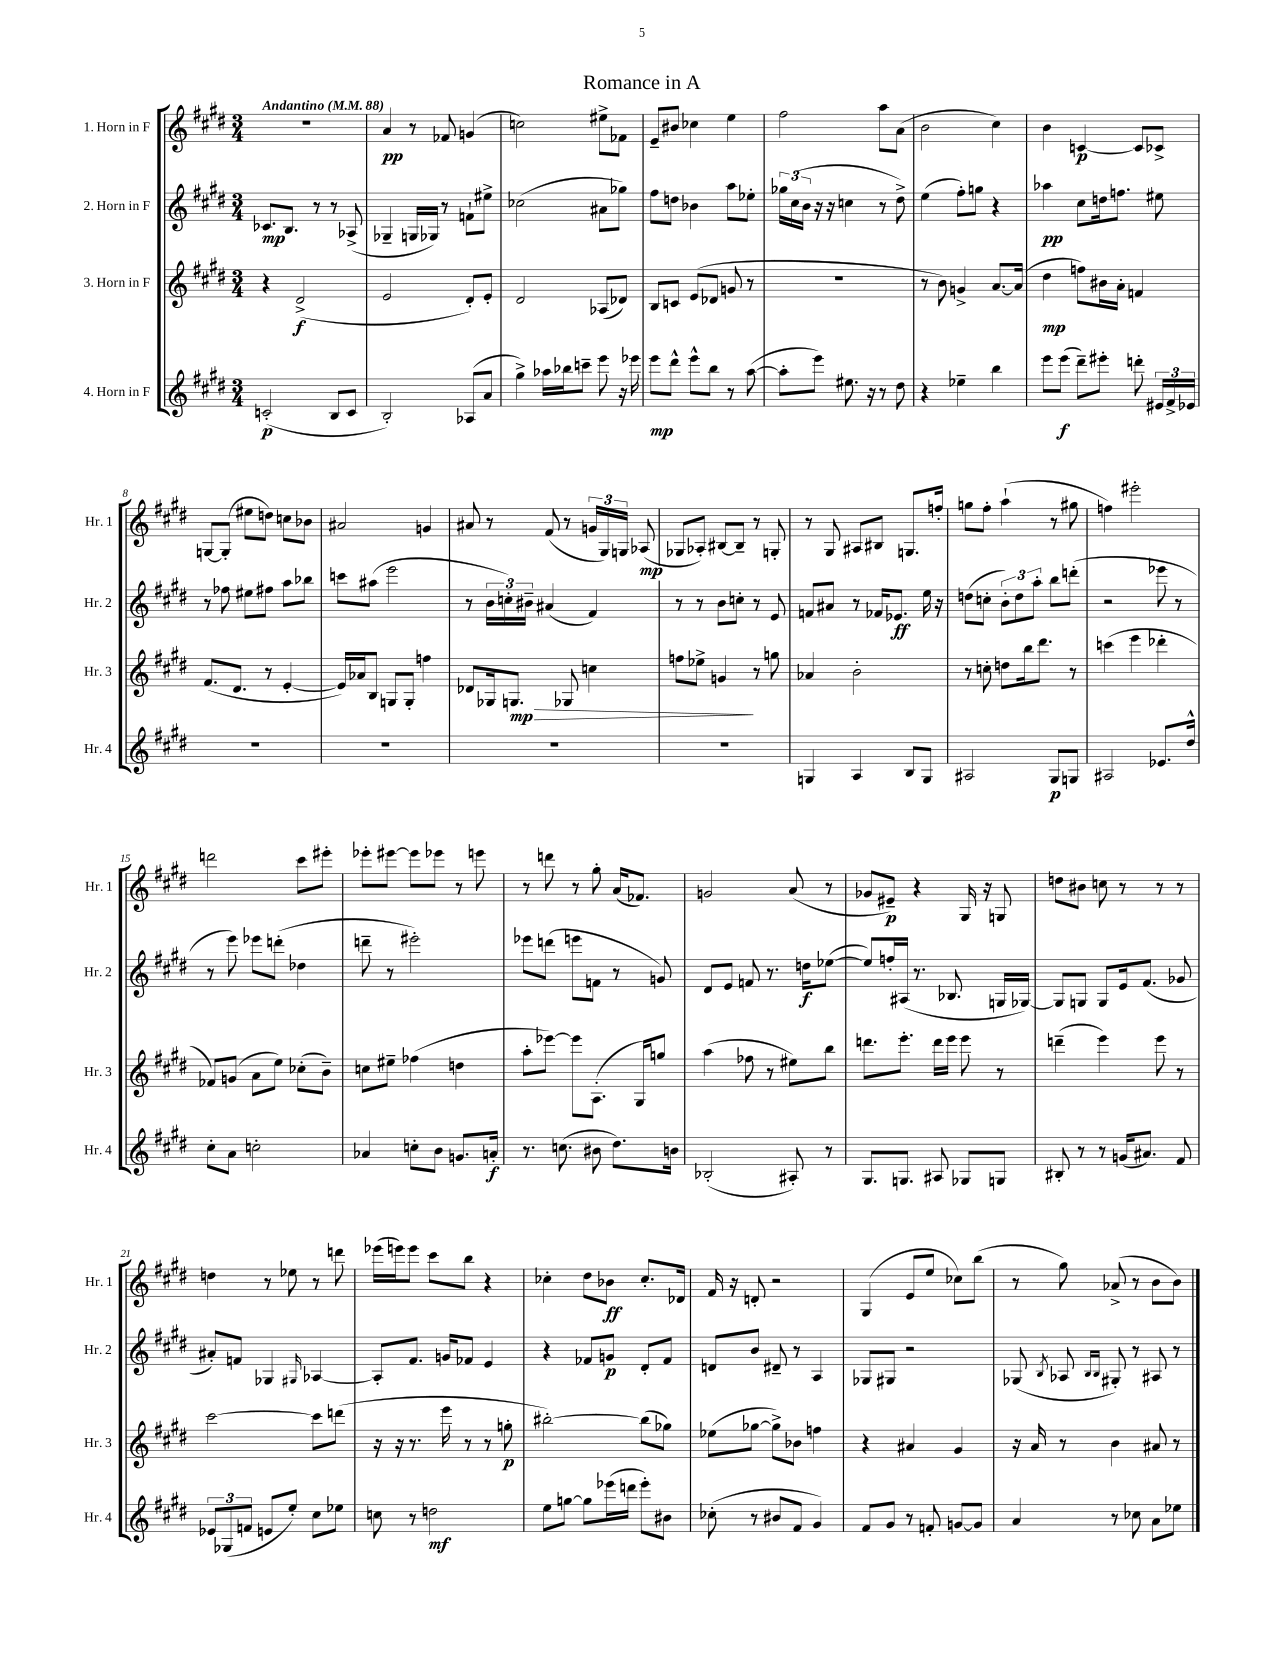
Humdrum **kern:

**kern	**kern	**kern	**kern
*staff4	*staff3	*staff2	*staff1
*clefG2	*clefG2	*clefG2	*clefG2
*k[f#c#g#d#]	*k[f#c#g#d#]	*k[f#c#g#d#]	*k[f#c#g#d#]
*M3/4	*M3/4	*M3/4	*M3/4
*MM88	*MM88	*MM88	*MM88
(2c'	4r	8.c-	2.r
.	.	8.B	.
.	(2d#^	.	.
.	.	8r	.
8B	.	8r	.
8c	.	(8A-^	.
=	=	=	=
2B')	2e	4G-~	4a
.	.	16G	8r
.	.	16G-)	.
.	.	8r	8f-
(8A-	8d#')	8f`	(4g
8a	8e'	8ee#^	.
=	=	=	=
4gg#^)	2d#	(2cc-	2cc)
16aa-	.	.	.
16bb-	.	.	.
8ccc~	.	.	.
8eee	(8A-	8a#	8ee#^
16r	8d-)	8gg-)	8f-
16eee-	.	.	.
=	=	=	=
8eee	8B	8ff#	8e~
8ddd#^^	8c	8dd	8b#
8eee^^	(8e	4b-	4cc-
8bb	8d-	.	.
8r	8g	8aa	4ee
([8aa	8r	8ee-'	.
=	=	=	=
8aa']	2.r	24gg-	2ff#
.	.	(24cc#	.
.	.	24b	.
8eee)	.	16r	.
.	.	16r	.
8.ee#	.	4cc	.
16r	.	.	.
8r	.	8r	8aa
8dd#	.	8dd#^)	(8a
=	=	=	=
4r	8r	(4ee	2b
.	8b)	.	.
4ee-~	4g^	8ff#')	.
.	.	8gg	.
4bb	[8.a	4r	4cc#)
.	(16a]	.	.
=	=	=	=
8eee	4dd#	4aa-	4b
(8eee	.	.	.
8ddd#~)	8ff)	8cc#	[4c
8eee#'	16b#	16dd	.
.	16a'	8.ff	.
8ddd'	4f	.	8c]
24e#	.	8ee#	8c-^
24f#^	.	.	.
24e-	.	.	.
=	=	=	=
2.r	(8.f#	8r	[8G
.	.	8ff-	(8G']
.	8.d#	.	.
.	.	8ee#	8ee#
.	8r	8ff#	8dd)
.	[4e'	8aa	8cc
.	.	8bb-	8b-
=	=	=	=
2.r	16e])	8ccc	2a#
.	16a-	.	.
.	8B	(8aa#	.
.	8G	2eee	.
.	8G'	.	.
.	4ff	.	4g
=	=	=	=
2.r	8d-	8r	8a#
.	16G-	24b	8r
.	.	24cc')	.
.	8.G	.	.
.	.	24b#~	.
.	.	(4a#	(8f#
.	8G-	.	8r
.	4cc	4f#)	24g
.	.	.	24G#)
.	.	.	24G
.	.	.	(8A-
=	=	=	=
2.r	8ff	8r	8G-
.	8ee-^	8r	8A-')
.	4g	8b	[8B#
.	.	8cc'	8B#~]
.	8r	8r	8r
.	8gg	8e	8G'
=	=	=	=
4G	4a-	8f	8r
.	.	8a#	8G#
4A	2b'	8r	8A#
.	.	16f-	8B#
.	.	8.e-	.
8B	.	.	8.G
8G	.	16ee	.
.	.	16r	16ff'
=	=	=	=
2A#	8r	(8dd	8gg
.	8cc'	8cc'	8ff#'
.	8dd	12b')	(4aa`
.	.	12dd	.
.	16bb	.	.
.	.	12aa'	.
.	8.ddd#	.	.
8G#	.	8bb	8r
8G	8r	(8ddd'	8gg#
=	=	=	=
2A#	(4ccc	2r	4ff)
.	4eee	.	2eee#'
8.e-	4ddd-'	8eee-	.
.	.	8r	.
16dd#^^	.	.	.
=	=	=	=
8cc#'	8f-)	8r	2ddd
8a	(8g	8eee)	.
2cc'	8a	8eee-	.
.	8ee)	(8ddd'	.
.	(8cc-'	4dd-	8ccc#
.	8b~)	.	8eee#'
=	=	=	=
4a-	8cc	8ddd~	8eee-'
.	8ee#~	8r	[8eee#
8cc'	(4ff-	2eee#')	8eee#]
8b	.	.	8eee-
8.g	4dd	.	8r
.	.	.	8eee
16a'	.	.	.
=	=	=	=
8.r	8aa'	8eee-	8r
.	[8eee-)	(8ddd	8ddd
(8.cc	.	.	.
.	8eee-]	8eee	8r
8b#	(8.A'	8f	8gg#'
8.dd#)	.	8r	(16a
.	16G#)	.	8.f-)
.	8gg	8g)	.
16b	.	.	.
=	=	=	=
(2B-'	(4aa	8d#	2g
.	.	8e	.
.	8ff-	8f	.
.	8r	8.r	.
8A#')	8ee#)	.	(8a
.	.	16dd	.
8r	8bb	([8ee-	8r
=	=	=	=
8.G#	8.ddd	8ee-])	8g-
.	.	16ff'	8e#~)
8.G	8.eee'	(16A#	.
.	.	8.r	4r
8A#	16ddd	.	.
.	16eee	8.B-	.
8G-	8eee	.	16G#
.	.	.	16r
8G	8r	16G	8G
.	.	[16G-)	.
=	=	=	=
8B#'	(4ddd~	8G-]	8dd
8r	.	8G	8b#
8r	4eee)	8G	8cc
(16g	.	16e	8r
8.a#)	.	(8.f#	.
.	8eee	.	8r
8f#	8r	8g-	8r
=	=	=	=
12e-	[2ccc#	8a#')	4dd
(12G-	.	.	.
.	.	8f	.
12f	.	.	.
8e	.	4G-	8r
8ee')	.	.	8ee-
.	.	16qqG#	.
8cc#	8ccc#]	[4A-	8r
8ee-	(8ddd	.	8ddd
=	=	=	=
8cc	16r	8A-']	(16eee-
.	16r	.	16eee)
8r	8.r	8.f#	8eee
2dd	.	.	8ccc#
.	16eee	16g	.
.	8r	8f-	8bb
.	8r	4e	4r
.	8gg'	.	.
=	=	=	=
8ee	[2bb#')	4r	4cc-'
[8gg	.	.	.
8gg]	.	8f-	8dd#
(16eee-	.	8g	8b-
16ddd	.	.	.
8eee-')	(8bb#]	8d#'	8.cc-'
8b#	8gg-)	8f-	.
.	.	.	16d-
=	=	=	=
(8cc-'	(8ee-	8d	16f#
.	.	.	16r
8r	[8gg-	8b	8d'
8b#	8gg-^])	8d#~	2r
8f#	8b-	8r	.
4g#)	4ff	4A	.
=	=	=	=
8f#	4r	8G-	(4G#
8g#	.	8G#	.
8r	4a#	2r	8e
8f'	.	.	8ee
[8g	4g#	.	8cc-)
8g]	.	.	(8bb
=	=	=	=
4a	16r	(8G-	8r
.	16a	.	.
.	.	8qB	.
.	8r	8A-	8gg#)
.	.	16qqB	.
.	.	16qqB	.
8r	4b	8G#')	(8a-^
8cc-	.	8r	8r
8a	8a#	8A#	8b
8ee-	8r	8r	8b)
==	==	==	==
*-	*-	*-	*-
